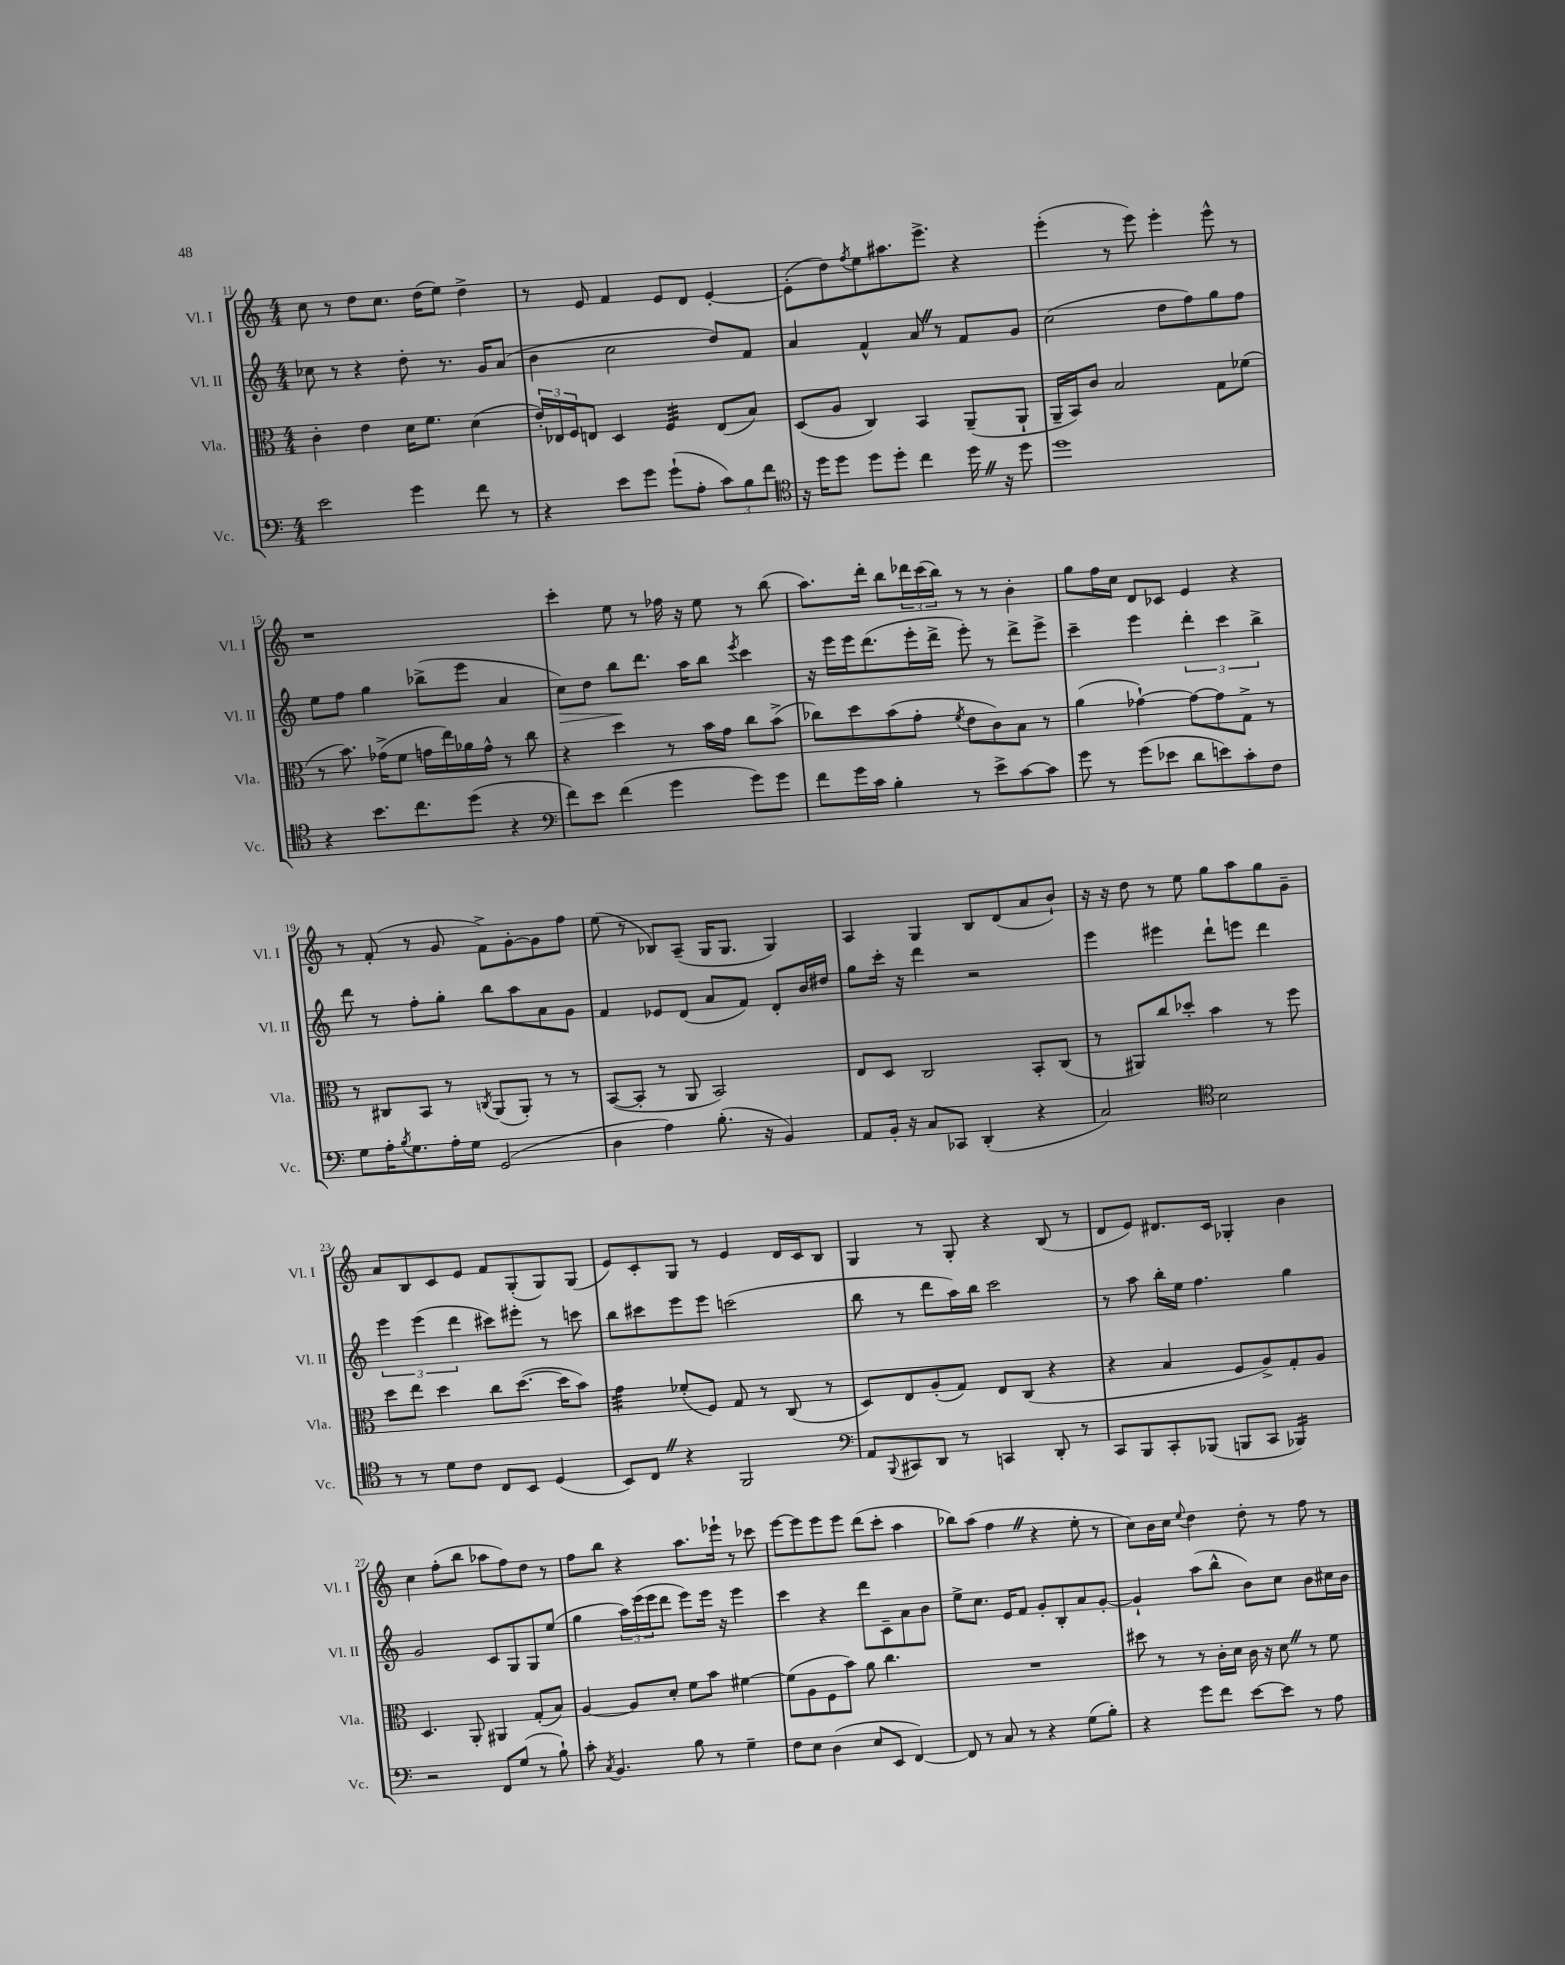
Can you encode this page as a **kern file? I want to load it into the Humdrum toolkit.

**kern	**kern	**kern	**kern
*staff4	*staff3	*staff2	*staff1
*clefF4	*clefC3	*clefG2	*clefG2
*k[]	*k[]	*k[]	*k[]
*M4/4	*M4/4	*M4/4	*M4/4
2e	4c'	8cc-	8cc
.	.	8r	8r
.	4e	4r	8dd
.	.	.	8.cc
4g	16d	8dd'	.
.	8.f	.	(16dd
.	.	8.r	8ee)
8f	(4d	.	4dd^
.	.	16g	.
8r	.	(8a	.
=	=	=	=
4r	24e')	4b	8r
.	24E-	.	.
.	24F	.	.
.	8E	.	8e
8e	4D	2cc	4f
8g	.	.	.
(8g`	4F	.	8e
8A'	.	.	8d
12c)	(8E	8dd)	[4e'
12B	.	.	.
.	8B)	8f	.
12f	.	.	.
=	=	=	=
*clefC4	*	*	*
16r	(8D	4a	(8e']
16dd	.	.	.
8dd	8A	.	8dd)
.	.	.	8qff
8dd	4C)	4f^^	8ee
8dd'	.	.	8.aa#
4cc	4BB	8a	.
.	.	.	8.eee^
.	.	8r	.
16dd	(8AA~	8f	4r
16r	.	.	.
8dd	8AA`	8g	.
=	=	=	=
1dd	16AA~	(2cc	(4eee'
.	16BB)	.	.
.	8c	.	.
.	2B	.	8r
.	.	.	8eee)
.	.	8dd	4eee'
.	.	8ff)	.
.	8G	8gg	8eee^^
.	(8f-	8ff	8r
=	=	=	=
4r	8r	8ee	1r
.	8.b)	8ff	.
8.b	.	4gg	.
.	(16g-^	.	.
.	8f	.	.
8.cc	.	.	.
.	16g	(8bb-^	.
.	16ee)	.	.
(8dd	16a-	8eee	.
.	16g^^	.	.
4r	8r	4a	.
.	8cc	.	.
=	=	=	=
*clefF4	*	*	*
8f)	4r	8cc)	4ccc'
8e	.	8dd	.
(4f	4dd	8bb	8ee
.	.	8.ddd	8r
4g	8r	.	16ff-
.	.	16aa	16r
.	16b	8bb	8ee
.	16g	.	.
.	.	8qeee	.
8g)	8cc	4ccc	8r
8g	(8b^	.	(8bb
=	=	=	=
8f	8cc-)	16r	8.aa)
.	.	16eee	.
16g	8dd	16eee	.
16c	.	(8.ddd	16ddd'
4B'	(8b	.	8bb
.	8g'	16eee'	24ddd-
.	.	.	(24ccc
.	.	16ddd^	.
.	.	.	24bb)
.	8qf	.	.
8r	8e	8eee')	8r
8e^	8c)	8r	8r
[8c	8B	8ddd^	4b'
8c]	8r	8eee^	.
=	=	=	=
8g	(4a	4ccc~	8gg
8r	.	.	16ff
.	.	.	16cc
(8g	[4g-`)	4eee	8d
8e-	.	.	8c-
8d	8g-_	6ddd'	4e
8e)	8g-]	.	.
.	.	6ccc	.
8c'	8G^	.	4r
.	.	6bb^	.
8F	8r	.	.
=	=	=	=
8G	8r	8ddd	8r
16A'	8C#	8r	(8f'
8qB	.	.	.
8.G	.	.	.
.	8BB	8ff'	8r
16A'	8r	8gg'	8g
16G	.	.	.
.	8qC	.	.
(2GG	(8AA	8bb	8f^)
.	8AA')	8aa	[8g'
.	8r	8a	8g]
.	8r	8g	8ff
=	=	=	=
4D	([8BB	4f	(8ee
.	8BB']	.	8r
4A)	8r	8e-	8B-)
.	8AA	(8d	(8A~
(8.B'	2BB)	8a	16G
.	.	.	8.G
.	.	8f)	.
16r	.	.	.
4BB)	.	8d'	4G)
.	.	16b	.
.	.	16dd#	.
=	=	=	=
8AA	8E	8gg	4A
16BB'	8D	16ccc'	.
16r	.	16r	.
8C	2C	4ddd	4G
8CC-	.	.	.
(4DD'	.	2r	8B
.	.	.	(8d
4r	8BB'	.	8a
.	(8C	.	8b`)
=	=	=	=
2C)	8r	4eee	16r
.	.	.	16r
.	8AA#)	.	8dd
.	8cc	4eee#	8r
.	8dd-'	.	8ee
*clefC4	*	*	*
2B	4b	8ddd`	8gg
.	.	8eee	8aa
.	8r	4ddd	8gg
.	8ff	.	8g~
=	=	=	=
8r	8dd	6eee	8a
8r	8ee	.	8B
.	.	(6eee	.
8d	4dd	.	8c
.	.	6ddd	.
8c	.	.	8e
8C	8cc	8ccc#)	8f
8BB	([8.dd	8eee#'	(8G'
(4D	.	8r	8G)
.	16dd]	.	.
.	8b)	8ccc	(8G
=	=	=	=
8BB)	4g	8bb	8e)
8C	.	8ccc#	8c'
4r	(8f-'	8eee	8G
.	8F)	8eee	8r
2FF	8G	(2ccc	4e
.	8r	.	.
.	(8C	.	16d
.	.	.	16c
.	8r	.	8B
=	=	=	=
*clefF4	*	*	*
8AA	8D)	8bb	4G
8qqBBB	.	.	.
8CC#	8E	8r	.
8DD	(8A'	8ddd	8r
8r	8G)	16aa)	8G'
.	.	16bb	.
4CC	8E	2ccc	4r
.	(8C	.	.
8DD'	4r	.	(8B
8r	.	.	8r
=	=	=	=
8CC	4r	8r	8d
8BBB	.	8aa	8e)
8CC'	4B	16bb'	8.d#
.	.	16ee	.
(8BBB-	.	4.ff	.
.	.	.	16c
8BBB	8F	.	4G-'
8CC	8A^)	.	.
4BBB-)	8G'	4gg	4b
.	8A	.	.
=	=	=	=
2r	4.D	2g	4cc
.	.	.	(8ff'
.	8AA'	.	8bb
8FF	4AA#	8c	8aa-
(8G	.	8G	8ff)
8r	(8G'	8G	8dd
8B`)	8B)	(8ee	8r
=	=	=	=
8c'	[4A	4gg	8ff
8qC	.	.	.
4.BB	.	.	8bb
.	8A]	24aa)	4r
.	.	(24eee	.
.	.	24eee	.
.	8d'	8ddd	.
8B	8f	8eee)	8.aa
8r	8b	16eee	.
.	.	16r	16eee-`
4G~	[4f#	4eee	8r
.	.	.	8ccc-
=	=	=	=
8F	(8f#]	4ccc	[8eee
8E	8A	.	8eee]
(4D	8F	4r	8eee
.	8b)	.	8eee
8E	8a	8ddd	(8ddd
8EE	4.cc	8c~	8ccc'
[4FF)	.	8a	4aa
.	.	8b	.
=	=	=	=
8FF]	1r	8ee^	8bb-)
8r	.	8.cc	(8aa
8C	.	.	4ff
.	.	16e	.
8r	.	8f	.
4r	.	8g'	4r
.	.	8B'	.
(8G	.	8a	8ee'
8B')	.	[8g'	8r
=	=	=	=
4r	8dd#	4g`]	8cc)
.	8r	.	16b
.	.	.	16cc
.	.	.	8qqee
8g	8r	(8aa	4dd
8f	16c'	8bb^^	.
.	16d	.	.
[8e	16c	8b)	8dd'
.	16r	.	.
8e]	8d	8cc	8r
8r	8r	8b	8ff
8A	8f	16cc#	8r
.	.	16b	.
==	==	==	==
*-	*-	*-	*-
